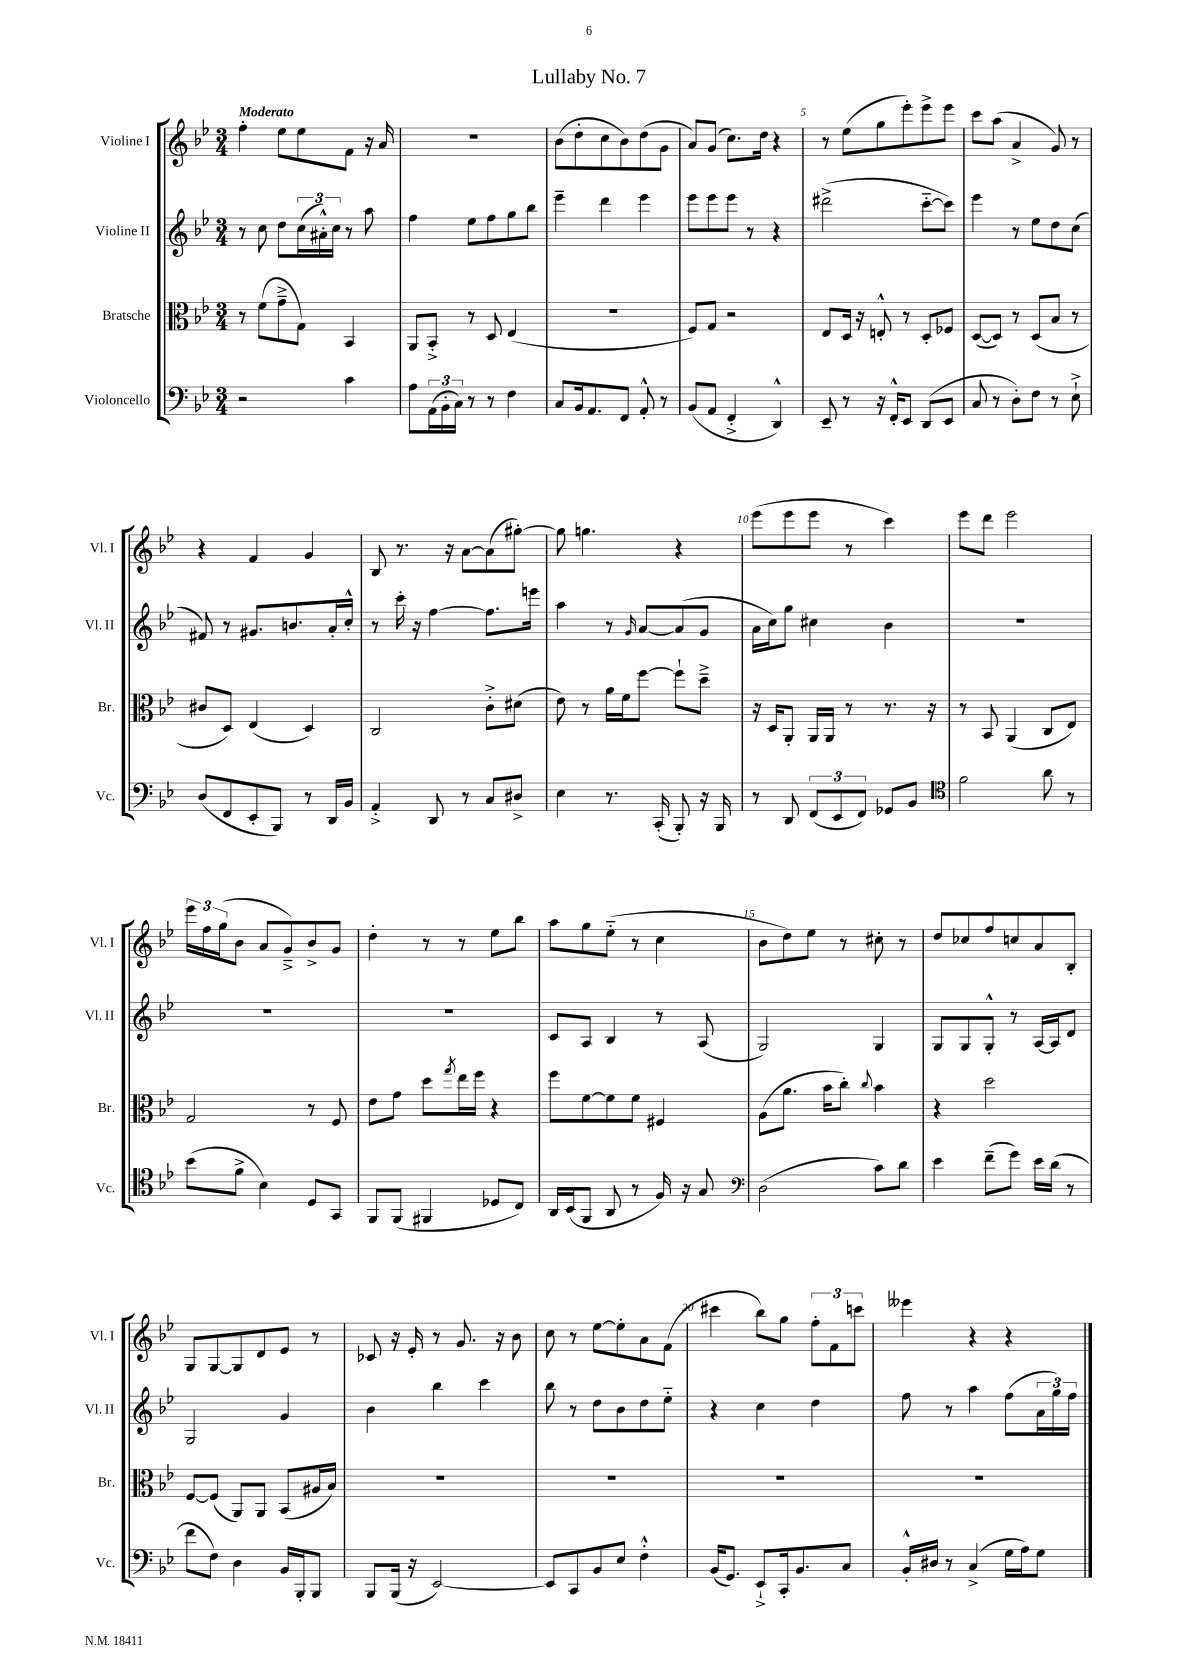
\header { title = "Lullaby No. 7" }
<<
\new StaffGroup <<
\new Staff = "s0" \with { instrumentName = "Violine I" shortInstrumentName = "Vl. I" } {
    \clef treble \key bes \major \numericTimeSignature \time 3/4 \tempo "Moderato"
    f''4-. ees''8 ees''8 f'8 r16 a'16 |
    R2. |
    bes'8( d''8-. c''8 bes'8) d''8( g'8 |
    a'8) g'8( c''8.) d''16 r4 |
    r8 ees''8( g''8 ees'''8-.) ees'''8-> ees'''8 |
    c'''8 a''8( a'4-> g'8) r8 |
    r4 f'4 g'4 |
    bes8 r8. r16 a'8~ a'8( gis''8~-.) |
    gis''8 g''4. r4 |
    ees'''8( ees'''8 ees'''8 r8 c'''4) |
    ees'''8 d'''8 ees'''2 |
    \tuplet 3/2 { ees'''16 f''16 g''16( } bes'8 a'8 g'8--->) bes'8-> g'8 |
    d''4-. r8 r8 ees''8 bes''8 |
    a''8 g''8 ees''8-_( r8 c''4 |
    bes'8 d''8) ees''8 r8 cis''8-. r8 |
    d''8 ces''8 f''8 c''8 a'8 bes8-. |
    g8 g8~ g8 d'8 ees'8 r8 |
    ces'8 r16 ees'16-. r8 g'8. r16 bes'8 |
    c''8 r8 ees''8~ ees''8-. a'8 f'8( |
    cis'''4 bes''8) g''8 \tuplet 3/2 { f''8-. f'8 c'''8 } |
    eeses'''4 r4 r4 \bar "|." |
}
\new Staff = "s1" \with { instrumentName = "Violine II" shortInstrumentName = "Vl. II" } {
    \clef treble \key bes \major \numericTimeSignature \time 3/4
    r8 c''8 d''8 \tuplet 3/2 { c''16( ais'16-.-^) c''16 } r8 a''8 |
    f''4 ees''8 f''8 g''8 bes''8 |
    ees'''4-- d'''4 ees'''4 |
    ees'''8 ees'''8 ees'''8 r8 r4 |
    dis'''2->( c'''8~-_ c'''8) |
    ees'''4 r8 ees''8 d''8 c''8( |
    fis'8) r8 gis'8. b'8. a'16-. c''16-.-^ |
    r8 c'''16-. r16 f''4~ f''8. e'''16 |
    a''4 r8 \grace { g'16 } a'8~ a'8( g'8 |
    a'16 c''16) g''8 cis''4 bes'4 |
    R2. |
    R2. |
    R2. |
    c'8 a8 bes4 r8 a8( |
    g2) g4 |
    g8 g8 g8-.-^ r8 a16~ a16 d'8 |
    g2 g'4 |
    bes'4 bes''4 c'''4 |
    bes''8 r8 d''8 bes'8 d''8 ees''8-_ |
    r4 c''4 d''4 |
    f''8 r8 a''4 f''8( \tuplet 3/2 { a'16 g''16) f''16 } \bar "|." |
}
\new Staff = "s2" \with { instrumentName = "Bratsche" shortInstrumentName = "Br." } {
    \clef alto \key bes \major \numericTimeSignature \time 3/4
    r8 f'8( g'8---> g8) bes,4 |
    a,8 bes,8-.-> r8 d8 ees4( |
    R2. |
    f8) g8 r2 |
    ees8 d16 r16 e8-.-^ r8 d8-. fes8 |
    d8~( d8) r8 d8( bes8 r8 |
    cis'8 d8) ees4( d4) |
    c2 c'8-.-> dis'8( |
    ees'8) r8 a'16 f'16 f''8~ f''8-! d''8---> |
    r16 d16 a,8-. a,16 a,16 r8 r8. r16 |
    r8 bes,8 a,4( c8 ees8) |
    g2 r8 f8 |
    ees'8 g'8 d''8 \acciaccatura { g''8 } ees''16 f''16 r4 |
    f''8 f'8~ f'8 f'8 fis4 |
    a8( a'8. bes'16 c''8-.) \appoggiatura { c''8 } bes'4 |
    r4 d''2 |
    f8~ f8( a,8) a,8 bes,8( ais16 bes16) |
    R2. |
    R2. |
    R2. |
    R2. \bar "|." |
}
\new Staff = "s3" \with { instrumentName = "Violoncello" shortInstrumentName = "Vc." } {
    \clef bass \key bes \major \numericTimeSignature \time 3/4
    r2 c'4 |
    a8 \tuplet 3/2 { a,16( bes,16-. c16) } r8 r8 f4 |
    c8 bes,16 a,8. f,8 a,8-.-^ r8 |
    bes,8( a,8 f,4-.-> d,4-^) |
    ees,8-- r8 r16 f,16-.-^ ees,8 d,8( ees,8 |
    c8 r8 d8-.) f8 r8 ees8-!-> |
    d8( f,8 ees,8-. bes,,8) r8 d,16 bes,16 |
    a,4-.-> d,8 r8 c8 dis8-> |
    ees4 r8. c,16-.( bes,,8-.) r16 bes,,16 |
    r8 d,8 \tuplet 3/2 { f,8( ees,8 f,8) } ges,8 bes,8 |
    \clef tenor f'2 a'8 r8 |
    bes'8( f'8-> bes4) d8 g,8 |
    f,8 f,8( fis,4 des8 c8) |
    a,16 bes,16( f,8 a,8 r8 f16) r16 g8 |
    \clef bass d2( c'8) d'8 |
    ees'4 f'8--( g'8) ees'16 d'16( r8 |
    f'8 f8) d4 bes,16 bes,,16-. bes,,8 |
    bes,,8 bes,,16( r16 ees,2~) |
    ees,8 c,8 bes,8 ees8 f4-.-^ |
    bes,16( g,8.) ees,8-!-> c,16-. bes,8. c8 |
    bes,16-.-^ dis16 r8 c4->( g16 a16) g8 \bar "|." |
}
>>
>>
\layout { \context { \Score \override BarNumber.break-visibility = ##(#f #t #t) barNumberVisibility = #(every-nth-bar-number-visible 5) } }
